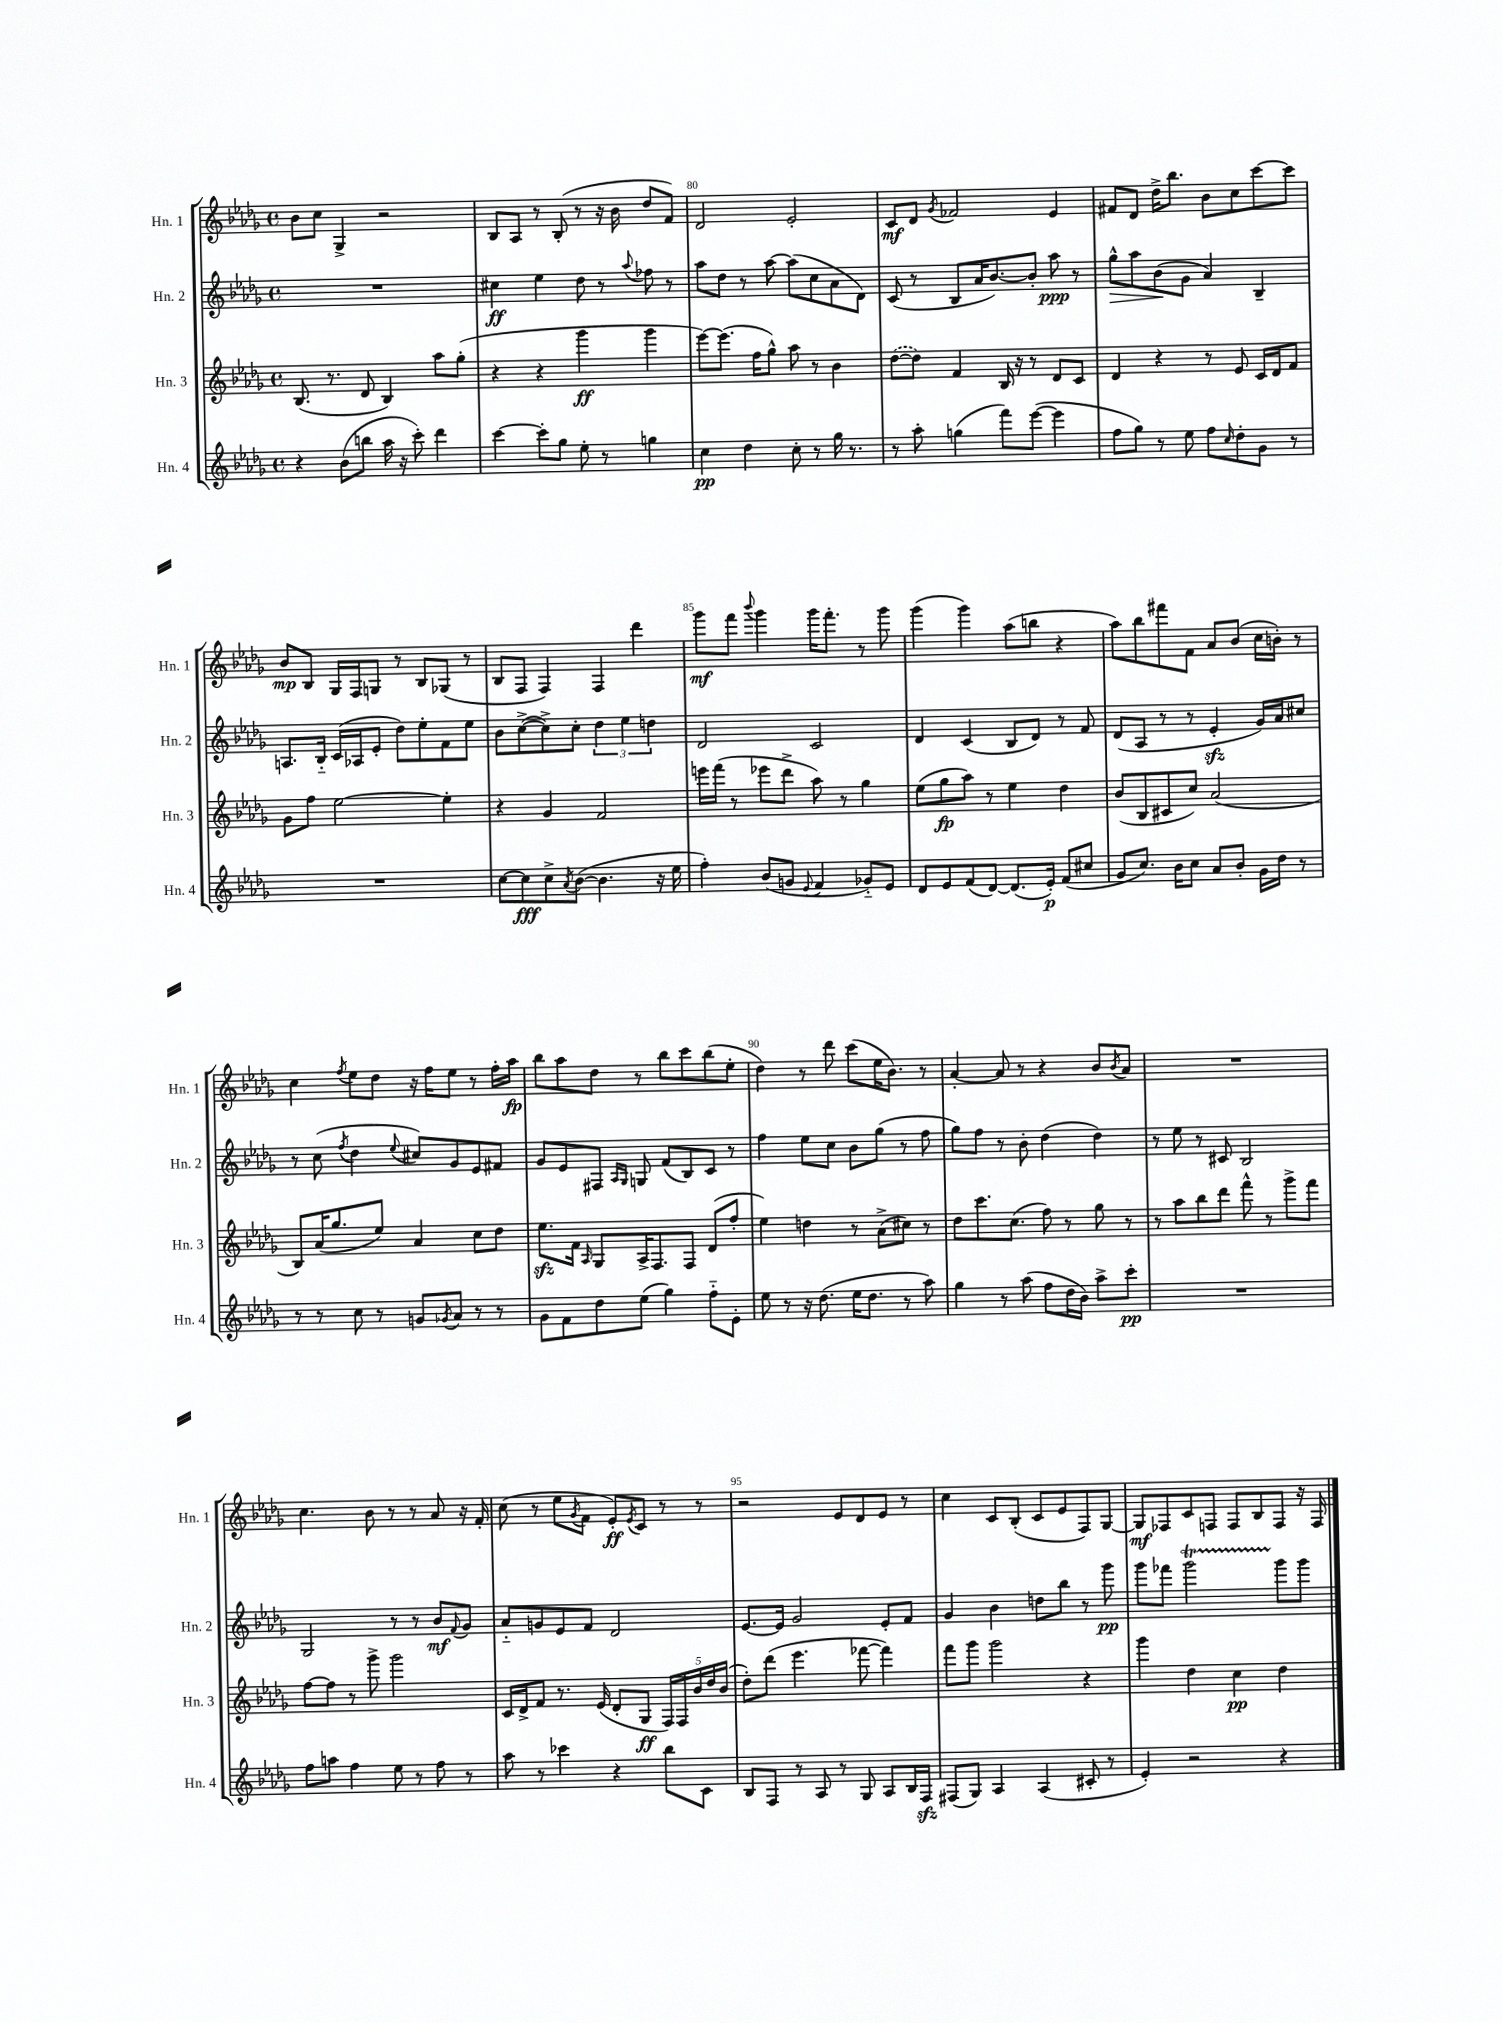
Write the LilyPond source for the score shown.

<<
\new StaffGroup <<
\new Staff = "s0" \with { instrumentName = "Hn. 1" shortInstrumentName = "Hn. 1" } {
    \clef treble \key des \major \defaultTimeSignature \time 4/4
    bes'8 c''8 ges4-> r2 |
    bes8 aes8 r8 bes8-.( r8 r16 bes'16 des''8 f'8) |
    des'2 ees'2-. |
    c'8\mf des'8 \acciaccatura { ges'8 } fes'2 ees'4 |
    fis'8 des'8 des''16-> bes''8. bes'8 c''8 c'''8~ c'''8 |
    bes'8\mp bes8 ges16 f16 g8 r8 bes8 ges8( r8 |
    bes8 f8 f4) f4 des'''4 |
    ges'''8\mf f'''8 \appoggiatura { bes'''8 } ges'''4 ges'''16 f'''8.-. r8 ges'''8 |
    ges'''4( ges'''4) aes''8( b''8 r4 |
    aes''8) bes''8 fis'''8 f'8 aes'8 bes'8( c''16 b'16-.) r8 |
    c''4 \acciaccatura { f''8 } ees''8 des''8 r16 f''16 ees''8 r8 f''16-. aes''16\fp |
    bes''8 aes''8 des''8 r8 bes''8 c'''8 bes''8( ees''8-. |
    des''4) r8 des'''8 c'''8( ees''16 bes'8.) r8 |
    aes'4~-. aes'8 r8 r4 bes'8 \acciaccatura { bes'8 } aes'8 |
    R1 |
    c''4. bes'8 r8 r8 aes'8 r16 f'16-. |
    c''8( r8 ees''8 \acciaccatura { ges'8 } f'8 ees'8-.\ff) \acciaccatura { ees'8 } c'8 r8 r8 |
    r2 ees'8 des'8 ees'8 r8 |
    c''4 c'8 bes8-.( c'8 ees'8 f8) ges8~ |
    ges8\mf fes8 c'8 f8 f8 bes8 f8 r16 f16 \bar "|." |
}
\new Staff = "s1" \with { instrumentName = "Hn. 2" shortInstrumentName = "Hn. 2" } {
    \clef treble \key des \major \defaultTimeSignature \time 4/4
    R1 |
    cis''4\ff ees''4 des''8 r8 \appoggiatura { aes''8 } fes''8 r8 |
    aes''8 des''8 r8 aes''8~ aes''8( c''8 aes'8 des'8) |
    c'8( r8 bes8 aes'16 bes'8.~) bes'8-. aes''8\ppp r8 |
    ges''8-^\> aes''8 bes'8\!( ges'8 aes'4) bes4-- |
    a8. bes16-_ c'16( aes16 ees'8-. des''8) ees''8-. f'8 ees''8 |
    bes'8 c''8~->( c''8->) c''8-. \tuplet 3/2 { des''4 ees''4 d''4 } |
    des'2 c'2 |
    des'4 c'4( bes8 des'8) r8 f'8 |
    des'8( aes8 r8 r8 ees'4-.\sfz ges'16) aes'16 cis''8 |
    r8 c''8( \acciaccatura { f''8 } des''4 \appoggiatura { ees''8 } cis''8) ges'8 ees'8 fis'8 |
    ges'8 ees'8 fis8 \grace { aes16 ges16 } g8 f'8( bes8) c'8 r8 |
    f''4 ees''8 c''8 bes'8 ges''8( r8 f''8 |
    ges''8) f''8 r8 bes'8-. des''4( des''4) |
    r8 ees''8 r8 cis'8 bes2 |
    ges2 r8 r8 bes'8\mf \appoggiatura { f'8 } ges'8 |
    aes'8-_ g'8 ees'8 f'8 des'2 |
    ees'8.~ ees'16 ges'2 ees'8-. f'8 |
    ges'4 bes'4 d''8 bes''8 r8 ges'''8\pp |
    ges'''8 fes'''8 ges'''2\startTrillSpan ges'''8\stopTrillSpan ges'''8 \bar "|." |
}
\new Staff = "s2" \with { instrumentName = "Hn. 3" shortInstrumentName = "Hn. 3" } {
    \clef treble \key des \major \defaultTimeSignature \time 4/4
    bes8.( r8. des'8 bes4) aes''8 ges''8-.( |
    r4 r4 ges'''4\ff ges'''4 |
    ees'''8~) ees'''8.( f''16 ges''8-^) aes''8 r8 bes'4 |
    \once \slurDashed des''8~( des''8) f'4 bes16 r16 r8 des'8 c'8 |
    des'4 r4 r8 ees'8 c'16 des'16 f'8 |
    ges'8 f''8 ees''2~ ees''4-. |
    r4 ges'4 f'2 |
    e'''16 f'''16( r8 ees'''8 des'''8-> aes''8) r8 ges''4 |
    ees''8( ges''8\fp aes''8) r8 ees''4 des''4 |
    bes'8( bes8 cis'8 c''8) aes'2( |
    bes8) aes'16( ges''8. ees''8) aes'4 c''8 des''8 |
    ees''8.\sfz f'16 \grace { aes16 } ges8 aes16-> f8. f8 des'8( f''8-. |
    ees''4) d''4 r8 aes'8->( cis''8) r8 |
    des''8 c'''8. c''8.( f''8) r8 ges''8 r8 |
    r8 aes''8 bes''8 des'''8 f'''8-^ r8 ges'''8-> f'''8 |
    f''8~ f''8 r8 ges'''8-> ges'''2 |
    c'16 des'16-> f'8 r8. ees'16( des'8-. ges8\ff \tuplet 5/4 { f16) f16 bes'16 des''16 bes'16( } |
    des''8-.) des'''8( ees'''4. fes'''8~ fes'''4) |
    f'''8 ges'''8 ges'''2 r4 |
    ges'''4 des''4 c''4\pp des''4 \bar "|." |
}
\new Staff = "s3" \with { instrumentName = "Hn. 4" shortInstrumentName = "Hn. 4" } {
    \clef treble \key des \major \defaultTimeSignature \time 4/4
    r4 bes'8( b''8 aes''16 r16 c'''8-.) des'''4 |
    c'''4~ c'''8-. ges''8 ees''8-. r8 g''4 |
    c''4\pp des''4 c''8-. r8 ges''16 r8. |
    r8 aes''8-. g''4( f'''8) ees'''8~( ees'''4 |
    f''8 ges''8) r8 ees''8 f''8 \grace { c''16 } des''8-. ges'8 r8 |
    R1 |
    c''8~ c''8\fff c''8-> \acciaccatura { aes'8 } bes'8~( bes'4. r16 ees''16 |
    f''4-.) bes'8( g'8 \appoggiatura { ees'8 } f'4 ges'8-_) ees'8 |
    des'8 ees'8 f'8( des'8~) des'8.( ees'16-.\p) f'8( cis''8 |
    ges'8 c''8.) bes'16 c''8 aes'8 bes'8-. ges'16 des''16 r8 |
    r8 r8 c''8 r8 g'8 \acciaccatura { ges'8 } aes'8 r8 r8 |
    ges'8 f'8 des''8 ees''8( ges''4) f''8-_ ees'8-. |
    ees''8 r8 r16 des''8.( ees''16 des''8. r8 aes''8) |
    ges''4 r8 aes''8( f''8 des''16 bes'16) aes''8-> c'''8-.\pp |
    R1 |
    f''8 a''8 f''4 ees''8 r8 f''8 r8 |
    aes''8 r8 ces'''4 r4 bes''8 c'8 |
    bes8 f8 r8 aes8 r8 ges8 aes8 bes16 f16\sfz |
    fis8( ges8) aes4 aes4( cis'8-. r8 |
    ees'4-.) r2 r4 \bar "|." |
}
>>
>>
\layout { \context { \Score currentBarNumber = #78 \override BarNumber.break-visibility = ##(#f #t #t) barNumberVisibility = #(every-nth-bar-number-visible 5) } }
